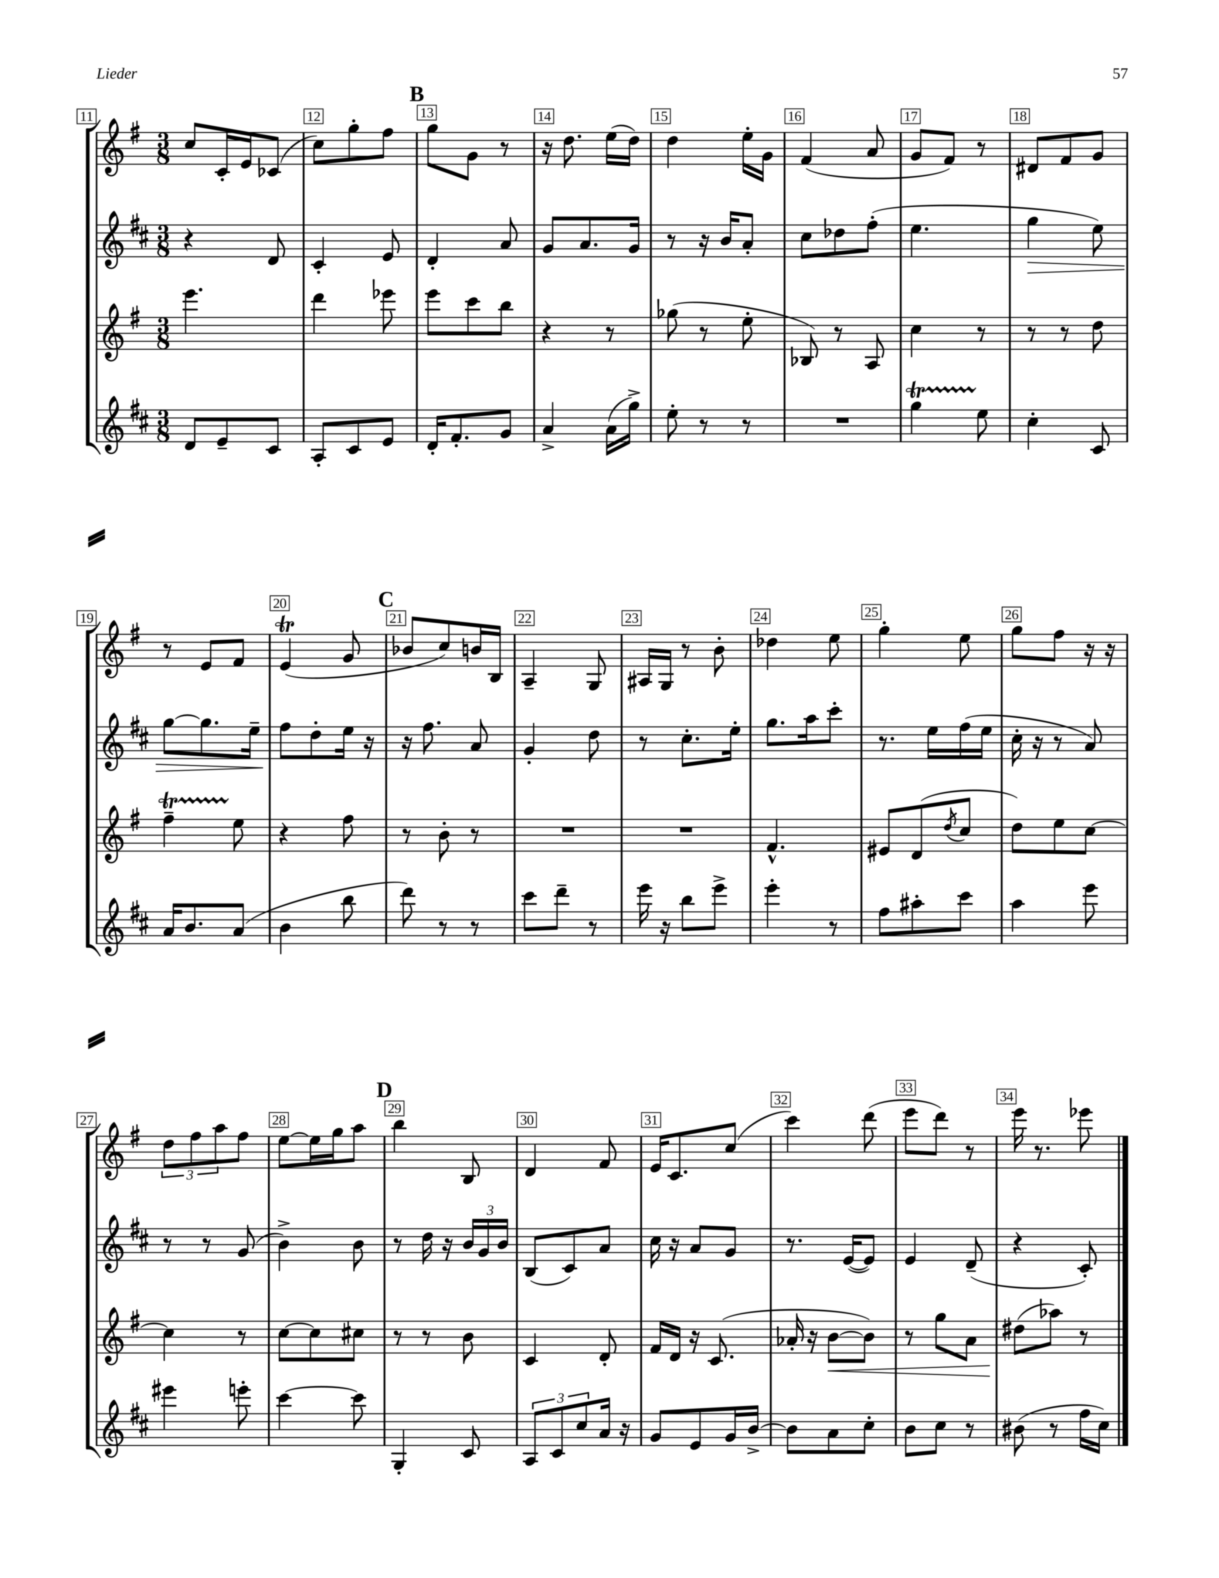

**kern	**kern	**dynam	**kern	**dynam	**kern
*part4	*part3	*part3	*part2	*part2	*part1
*staff4	*staff3	*staff3	*staff2	*staff2	*staff1
*clefG2	*clefG2	*	*clefG2	*	*clefG2
*k[f#c#]	*k[f#]	*	*k[f#c#]	*	*k[f#]
*M3/8	*M3/8	*	*M3/8	*	*M3/8
=11	=11	=11	=11	=11	=11
8d/L	4.eee\	.	4r	.	8cc/L
8e~/	.	.	.	.	16c'/L
.	.	.	.	.	16e/J
8c#/J	.	.	8d/	.	(8c-X/J
=12	=12	=12	=12	=12	=12
8A'/L	4ddd\	.	4c#'/	.	8cc\L)
8c#/	.	.	.	.	8gg'\
8e/J	8eee-X\	.	8e/	.	8ff#\J
!!LO:REH:place=s1:t=B
=13	=13	=13	=13	=13	=13
16d'/KL	8eee\L	.	4d'/	.	8gg\L
8.f#'/	.	.	.	.	.
.	8ccc\	.	.	.	8g\J
8g/J	8bb\J	.	8a/	.	8r
=14	=14	=14	=14	=14	=14
4a^/	4r	.	8g/L	.	16r
.	.	.	.	.	8.dd\
.	.	.	8.a/	.	.
(16a\LL	8r	.	.	.	(16ee\LL
16gg^\JJ)	.	.	16g/Jk	.	16dd\JJ)
=15	=15	=15	=15	=15	=15
8ee'\	(8gg-X\	.	8r	.	4dd\
8r	8r	.	16r	.	.
.	.	.	16b/KL	.	.
8r	8ee'\	.	8a'/J	.	16ee'\LL
.	.	.	.	.	16g\JJ
=16	=16	=16	=16	=16	=16
4.r	8B-X/)	.	8cc#\L	.	(4f#/
.	8r	.	8dd-X\	.	.
.	8A/	.	(8ff#'\J	.	8a/
=17	=17	=17	=17	=17	=17
4ggT\	4cc\	.	4.ee\	.	8g/L
.	.	.	.	.	8f#/J)
8ee\	8r	.	.	.	8r
=18	=18	=18	=18	=18	=18
!	!	!	!	!LO:HP:b	!
4cc#'\	8r	.	4gg\	>	8d#X/L
.	8r	.	.	.	8f#/
8c#/	8dd\	.	8ee\)	.	8g/J
!!LO:LB:g=z
=19	=19	=19	=19	=19	=19
16a/KL	4ff#t~\	.	[8gg\L	.	8r
8.b/	.	.	.	.	.
.	.	.	8.gg\]	.	8e/L
(8a/J	8ee\	.	.	.	8f#/J
.	.	.	16ee~\Jk	.	.
=20	=20	=20	=20	=20	=20
4b\	4r	.	8ff#\L	.	(4eT/
.	.	.	8dd'\	]	.
8bb\	8ff#\	.	16ee\Jk	.	8g/
.	.	.	16r	.	.
!!LO:REH:place=s1:t=C
=21	=21	=21	=21	=21	=21
8ddd\)	8r	.	16r	.	8b-X/L
.	.	.	8.ff#\	.	.
8r	8b'\	.	.	.	8cc/)
8r	8r	.	8a/	.	16bn/L
.	.	.	.	.	16B/JJ
=22	=22	=22	=22	=22	=22
8ccc#\L	4.r	.	4g'/	.	4A~/
8ddd~\J	.	.	.	.	.
8r	.	.	8dd\	.	8G/
=23	=23	=23	=23	=23	=23
16eee\	4.r	.	8r	.	16A#X/LL
16r	.	.	.	.	16G/JJ
8bb\L	.	.	8.cc#'\L	.	8r
8eee^\J	.	.	.	.	8b'\
.	.	.	16ee'\Jk	.	.
=24	=24	=24	=24	=24	=24
4eee'\	4.f#^^/	.	8.gg\L	.	4dd-X\
.	.	.	16aa\k	.	.
8r	.	.	8ccc#'\J	.	8ee\
=25	=25	=25	=25	=25	=25
8ff#\L	8e#X/L	.	8.r	.	4gg'\
8aa#X'\	(8d/	.	.	.	.
.	.	.	16ee\LL	.	.
.	8qdd/	.	.	.	.
8ccc#\J	8cc/J	.	(16ff#\	.	8ee\
.	.	.	16ee\JJ	.	.
=26	=26	=26	=26	=26	=26
4aa\	8dd\L)	.	16cc#'\	.	8gg\L
.	.	.	16r	.	.
.	8ee\	.	8r	.	8ff#\J
8eee\	[8cc\J	.	8a/)	.	16r
.	.	.	.	.	16r
!!LO:LB:g=z
=27	=27	=27	=27	=27	=27
4eee#X\	4cc\]	.	8r	.	12dd\L
.	.	.	.	.	12ff#\
.	.	.	8r	.	.
.	.	.	.	.	12aa\
8eeen'\	8r	.	(8g/	.	8ff#\J
=28	=28	=28	=28	=28	=28
[4ccc#\	[8cc\L	.	4b^\)	.	[8ee\L
.	8cc\]	.	.	.	16ee\L]
.	.	.	.	.	16gg\J
8ccc#\]	8cc#X\J	.	8b\	.	8aa\J
!!LO:REH:place=s1:t=D
=29	=29	=29	=29	=29	=29
4G'/	8r	.	8r	.	4bb\
.	8r	.	16dd\	.	.
.	.	.	16r	.	.
8c#/	8b\	.	24b/LL	.	8B/
.	.	.	24g/	.	.
.	.	.	24b/JJ	.	.
=30	=30	=30	=30	=30	=30
12A/L	4c/	.	(8B/L	.	4d/
12c#/	.	.	.	.	.
.	.	.	8c#/)	.	.
12cc#/	.	.	.	.	.
16a/Jk	8d'/	.	8a/J	.	8f#/
16r	.	.	.	.	.
=31	=31	=31	=31	=31	=31
8g/L	16f#/LL	.	16cc#\	.	16e/KL
.	16d/JJ	.	16r	.	8.c/
8e/	16r	.	8a/L	.	.
.	(8.c/	.	.	.	.
16g/L	.	.	8g/J	.	(8cc/J
[16b^/JJ	.	.	.	.	.
=32	=32	=32	=32	=32	=32
8b\L]	16a-X'/	.	8.r	.	4ccc\)
.	16r	.	.	.	.
!	!	!LO:HP:b	!	!	!
8a\	[8b\L	<	.	.	.
.	.	.	([16e/KL	.	.
8cc#'\J	8b\J])	.	8e/J])	.	(8ddd\
=33	=33	=33	=33	=33	=33
8b\L	8r	.	4e/	.	8eee\L
8cc#\J	8gg\L	.	.	.	8ddd\J)
8r	8a\J	.	(8d~/	.	8r
=34	=34	=34	=34	=34	=34
(8b#X\	(8dd#X\L	.	4r	.	16eee\
.	.	.	.	.	8.r
8r	8aa-X\J)	[	.	.	.
16ff#\LL	8r	.	8c#'/)	.	8eee-X\
16cc#\JJ)	.	.	.	.	.
==	==	==	==	==	==
*-	*-	*-	*-	*-	*-
